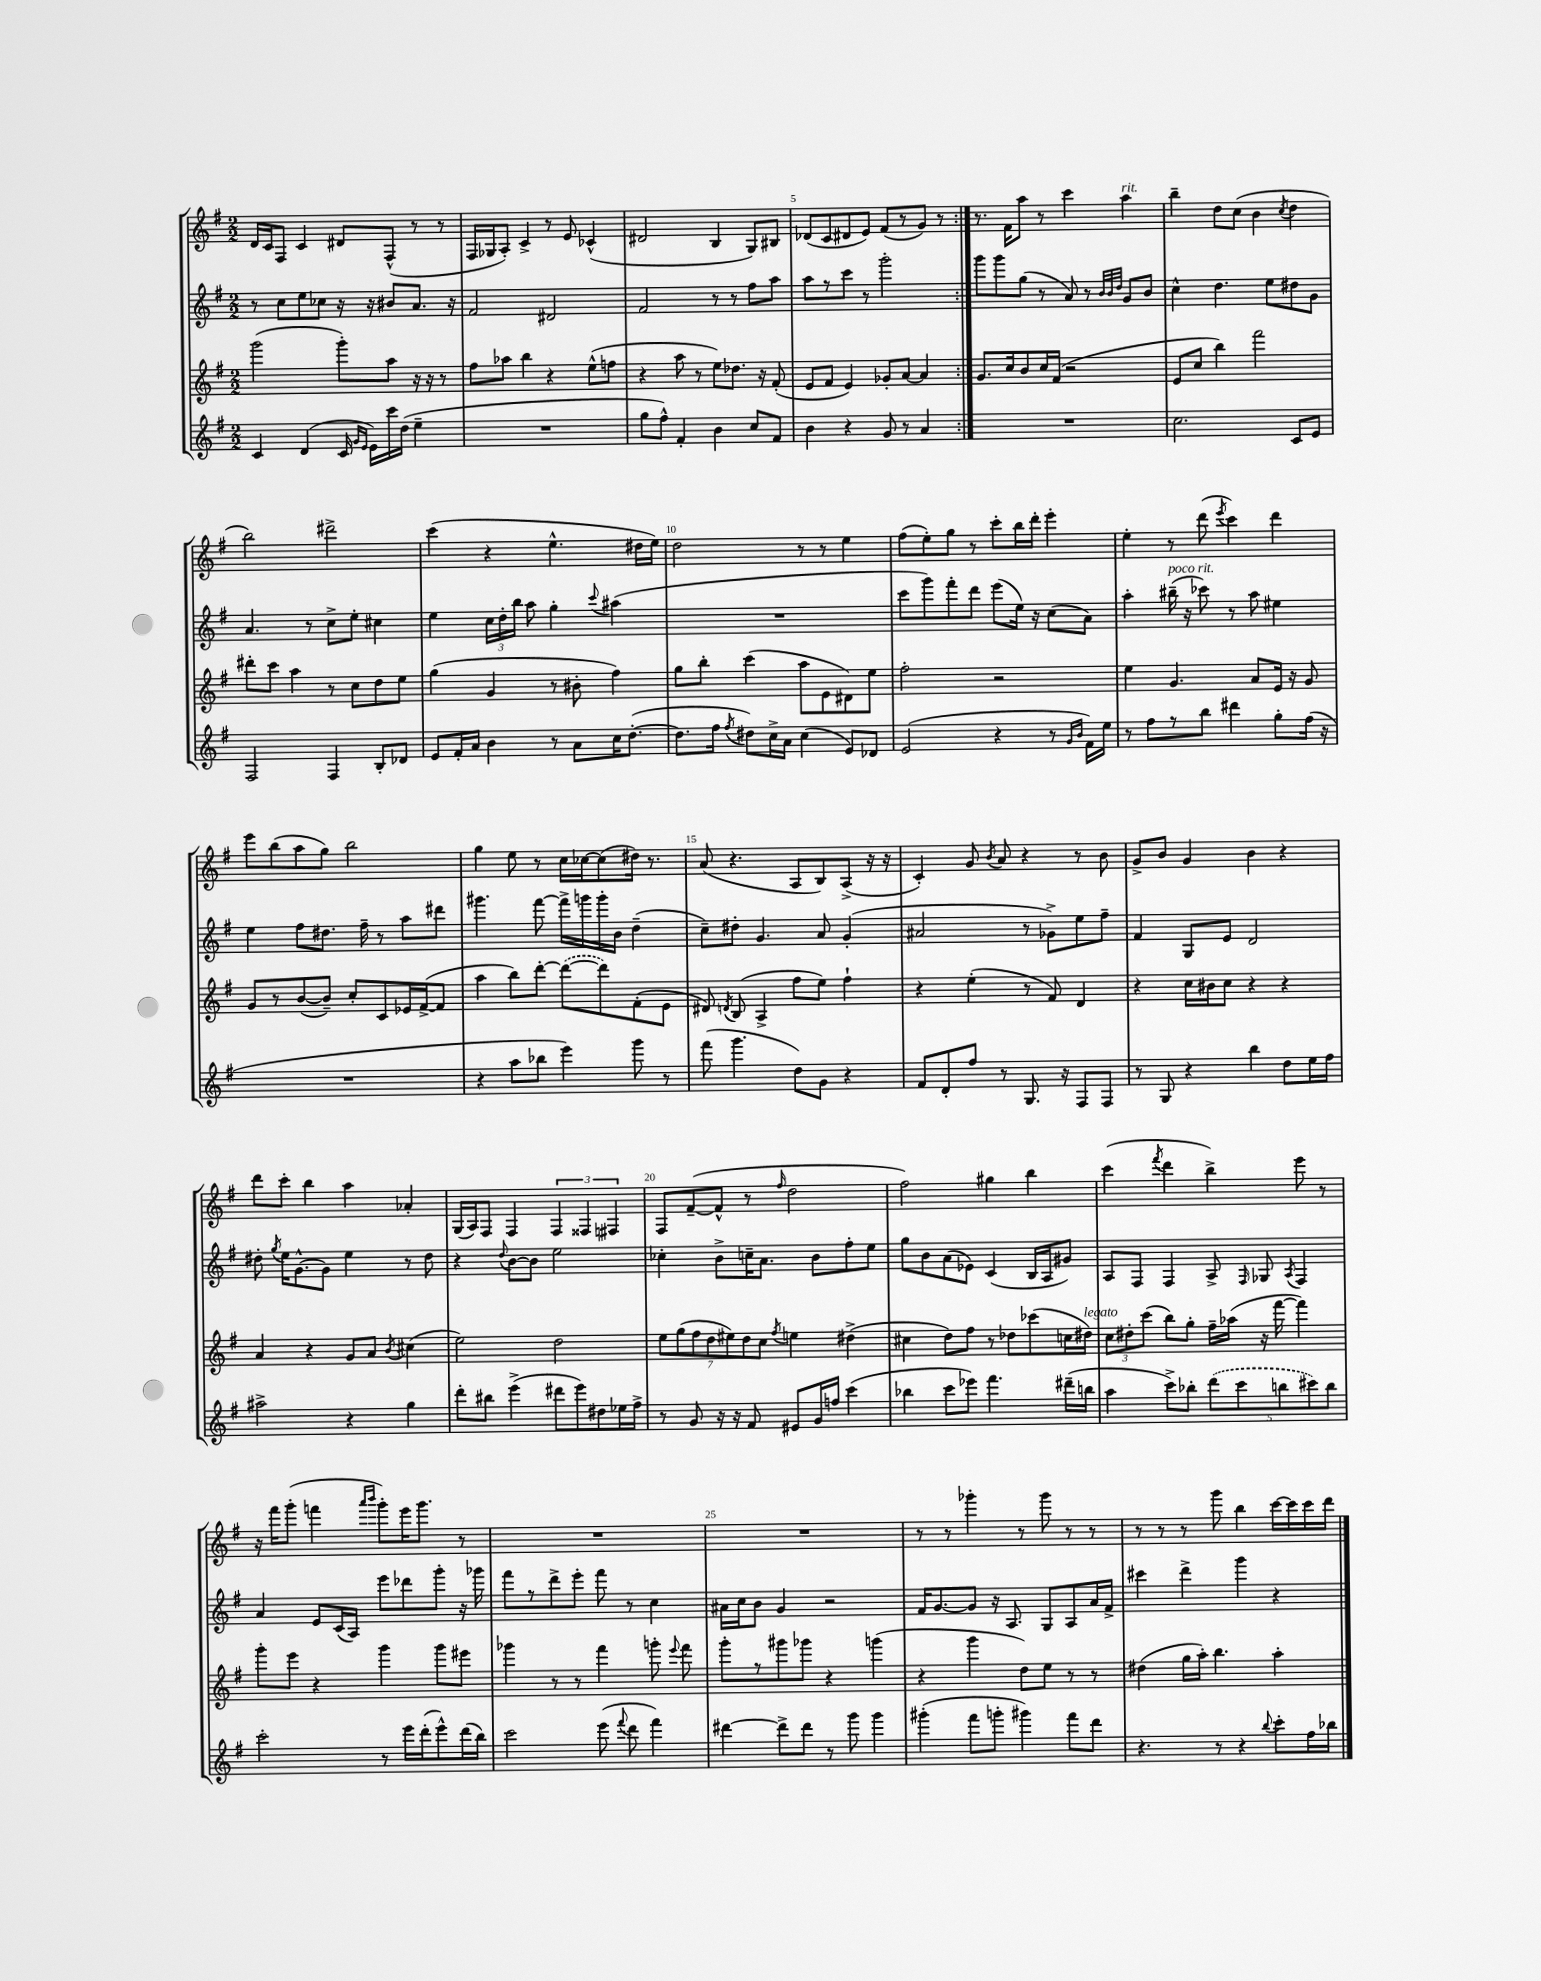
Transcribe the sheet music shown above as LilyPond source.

<<
\new StaffGroup <<
\new Staff = "s0" {
    \clef treble \key g \major \numericTimeSignature \time 2/2
    \autoBeamOff \repeat volta 2 { d'16[ c'16 fis8] c'4 dis'8[ fis8]-^( r8 r8 |
    fis16[ ges16 a8]-.) c'4-> r8 e'8 ces'4-^( |
    dis'2 b4 g8[) bis8] |
    des'8[( c'8 dis'8 e'8]) fis'8[( r8 g'8]) r8 | }
    r8. fis'16[ a''8] r8 c'''4 a''4^\markup { \italic "rit." } |
    b''4-- d''8[ c''8]( b'4 \acciaccatura { c''8 } d''4 |
    b''2) dis'''2-> |
    c'''4( r4 e''4.-^ dis''16[ e''16]) |
    d''2 r8 r8 e''4 |
    fis''8[( e''8-.) g''8] r8 c'''8[-. b''16 d'''16]-. e'''4-. |
    e''4-. r8 d'''8( \acciaccatura { e'''8 } c'''4) d'''4 |
    e'''8[ b''8( a''8 g''8]) b''2 |
    g''4 e''8 r8 c''16[ ces''16~ ces''8( dis''16]) r8. |
    a'8( r4. a8[ b8) a8]->( r16 r16 |
    c'4-.) g'8 \acciaccatura { b'8 } a'8 r4 r8 b'8 |
    g'8[-> b'8] g'4 b'4 r4 |
    d'''8[ c'''8]-. b''4 a''4 aes'4-. |
    g16[( a16) fis8] fis4 \tuplet 3/2 { fis4 fisis4 fis4 } |
    fis8[ fis'8~--( fis'8]-^ r8 \grace { fis''16 } d''2 |
    fis''2) gis''4 b''4 |
    c'''4( \acciaccatura { fis'''8 } d'''4 b''4->) e'''8 r8 |
    r16 fis'''16[ g'''8]-.( f'''4 \grace { a'''16[ b'''16] } g'''8[-.) e'''16 g'''8.] r8 |
    R1 |
    R1 |
    r8 r8 ges'''4-. r8 ges'''8 r8 r8 |
    r8 r8 r8 g'''8 b''4 c'''16[~ c'''16 c'''16 d'''16] \bar "|." |
}
\new Staff = "s1" {
    \clef treble \key g \major \numericTimeSignature \time 2/2
    \autoBeamOff \repeat volta 2 { r8 c''8[ e''8 ces''8] r16 r16 bis'8[ a'8.] r16 |
    fis'2 dis'2 |
    fis'2 r8 r8 fis''8[ a''8] |
    a''8[ r8 c'''8] r8 g'''2-. | }
    g'''8[ g'''8 g''8]( r8 a'8) r8 \grace { b'32[ b'32 d''32] } g'8[ b'8] |
    c''4-^ d''4. e''8[ dis''8 g'8] |
    a'4. r8 c''8[-> e''8]-. cis''4 |
    e''4 \tuplet 3/2 { c''16[ d''16-. b''16] } a''8 g''4-. \appoggiatura { c'''8 } ais''4( |
    R1 |
    c'''8[ g'''8) fis'''8-. d'''8] e'''8[( e''16]) r16 c''8[( a'8]) |
    a''4-. bis''16--^\markup { \italic "poco rit." }( r16 ces'''8) r8 a''8 eis''4 |
    e''4 fis''8[ dis''8.] fis''16-- r8 a''8[ dis'''8] |
    gis'''4. fis'''8~ fis'''16[-> g'''16 g'''16-. b'16] d''4--( |
    c''8[--) dis''8]-. g'4. a'8 g'4-.( |
    ais'2 r8 ges'8[->) e''8 fis''8]-- |
    fis'4 g8[ e'8] d'2 |
    dis''8-. \acciaccatura { g''8 } e''16[ g'8.~-^ g'8] e''4 r8 dis''8 |
    r4 \appoggiatura { d''8 } b'8[~ b'8] e''2 |
    ces''4-. b'8[-> c''16-- a'8.] b'8[ fis''8-. e''8] |
    g''8[ b'8 a'8( ees'8]) c'4( b16[ a16 gis'8]) |
    a8[ fis8] fis4 a8-> \grace { fis16 } ges8 \acciaccatura { a8 } fis4 |
    a'4 e'8[ c'16( a16]) e'''8[ des'''8 g'''8]-. r16 ges'''16 |
    fis'''8[ r8 d'''8-> e'''8]-. fis'''8 r8 c''4 |
    ais'16[ c''16 b'8] g'4 r2 |
    fis'16[ g'8.~ g'8] r16 a8. g8[ a8 a'16 fis'16]-> |
    cis'''4 d'''4-> g'''4 r4 \bar "|." |
}
\new Staff = "s2" {
    \clef treble \key g \major \numericTimeSignature \time 2/2
    \autoBeamOff \repeat volta 2 { g'''2( g'''8[-.) a''8] r16 r16 r8 |
    fis''8[ aes''8] b''4 r4 e''8[-^( f''8] |
    r4 a''8 r8 e''8[) des''8.] r16 fis'8-.( |
    e'8[ fis'8] e'4) ges'8[-. a'8]~ a'4 | }
    g'8.[ c''16 b'8 c''16 fis'16]( r2 |
    e'8[ c''8] b''4) fis'''2 |
    dis'''8[-. c'''8] a''4 r8 c''8[ d''8 e''8] |
    g''4( g'4 r8 bis'8-. fis''4) |
    g''8[ b''8]-. c'''4( a''8[ e'8 dis'8) e''8] |
    fis''2-. r2 |
    e''4 g'4. a'8[ e'16] r16 g'8 |
    g'8[ r8 b'8~( b'8]--) c''8[-. c'8 ees'16 fis'16~->( fis'8] |
    a''4 b''8[) d'''8]~-. \once \slurDashed d'''8[~( d'''8) fis'8-.( e'8] |
    dis'8) \acciaccatura { d'8 } b8( a4-> fis''8[ e''8]) fis''4-! |
    r4 e''4-.( r8 fis'8) d'4 |
    r4 c''16[ bis'16 c''8] r4 r4 |
    a'4 r4 g'8[ a'8] \acciaccatura { b'8 } cis''4( |
    e''2) d''2 |
    \tuplet 7/4 { e''8[ g''8( fis''8 d''8 eis''8) d''8 c''8] } \acciaccatura { fis''8 } e''4 dis''4->( |
    cis''4 d''8[) fis''8] r8 des''8[ ces'''8( c''16 dis''16]^\markup { \italic "legato" }) |
    \tuplet 3/2 { c''8[ dis''8-. c'''8]( } b''8[) g''8]-. fis''16[-- aes''16]( r16 fis'''16~ fis'''4) |
    g'''8[-. e'''8] r4 g'''4 g'''8[ eis'''8] |
    ges'''4 r8 r8 fis'''4 g'''8-. \appoggiatura { e'''8 } fis'''8 |
    g'''8[-. r8 gis'''8 ges'''8] r4 g'''4( |
    r4 g'''4 d''8[) e''8] r8 r8 |
    dis''4( g''16[ a''16]-.) b''4. a''4-. \bar "|." |
}
\new Staff = "s3" {
    \clef treble \key g \major \numericTimeSignature \time 2/2
    \autoBeamOff \repeat volta 2 { c'4 d'4( c'16 \grace { g'16[ e'16] } e'16[) c'''16 d''16]( e''4-- |
    R1 |
    g''8[ fis''8]-^) fis'4-. b'4 c''8[ fis'8] |
    b'4 r4 g'8 r8 a'4 | }
    R1 |
    c''2. c'8[ e'8] |
    fis2 fis4 b8[-. des'8] |
    e'8[ fis'16-. a'16] b'4 r8 a'8[ c''16 d''8.]~-.( |
    d''8.[ fis''16] \acciaccatura { fis''8 } dis''8[) c''16-> a'16] c''4( e'8[) des'8] |
    e'2( r4 r8 \grace { g'16[ b'16] } fis'16[) e''16] |
    r8 fis''8[ r8 b''8] dis'''4 g''8[-. fis''16]( r16 |
    R1 |
    r4 a''8[ bes''8] e'''4) g'''8 r8 |
    fis'''8( g'''4. d''8[) g'8] r4 |
    fis'8[ d'8-. fis''8] r8 g8. r16 fis8[ fis8] |
    r8 g8 r4 b''4 d''8[ e''16 fis''16] |
    ais''2-> r4 g''4 |
    d'''8[-. bis''8] e'''4->( dis'''8[ e'''8) dis''8 ees''16 fis''16]-> |
    r8 g'8 r16 r16 fis'8 eis'8[ g'16 f''16] c'''4( |
    bes''4 c'''8[ ees'''8]) fis'''4. dis'''16[--( b''16] |
    a''4 c'''8[->) bes''8]-. \tuplet 5/4 { \once \slurDashed d'''8[( c'''8 b''8 cis'''8) b''8] } |
    c'''2-. r8 e'''16[ d'''16-.( e'''8-^) d'''16( b''16]) |
    c'''2 e'''8( \appoggiatura { fis'''8 } d'''8 fis'''4) |
    dis'''4~ dis'''8[-> dis'''8] r8 g'''8 g'''4 |
    gis'''4-.( fis'''8[ g'''8]-. gis'''4) fis'''8[ d'''8] |
    r4. r8 r4 \appoggiatura { b''8 } c'''8[-. fis''16 bes''16] \bar "|." |
}
>>
>>
\layout { \context { \Score currentBarNumber = #2 \override BarNumber.break-visibility = ##(#f #t #t) barNumberVisibility = #(every-nth-bar-number-visible 5) } }
